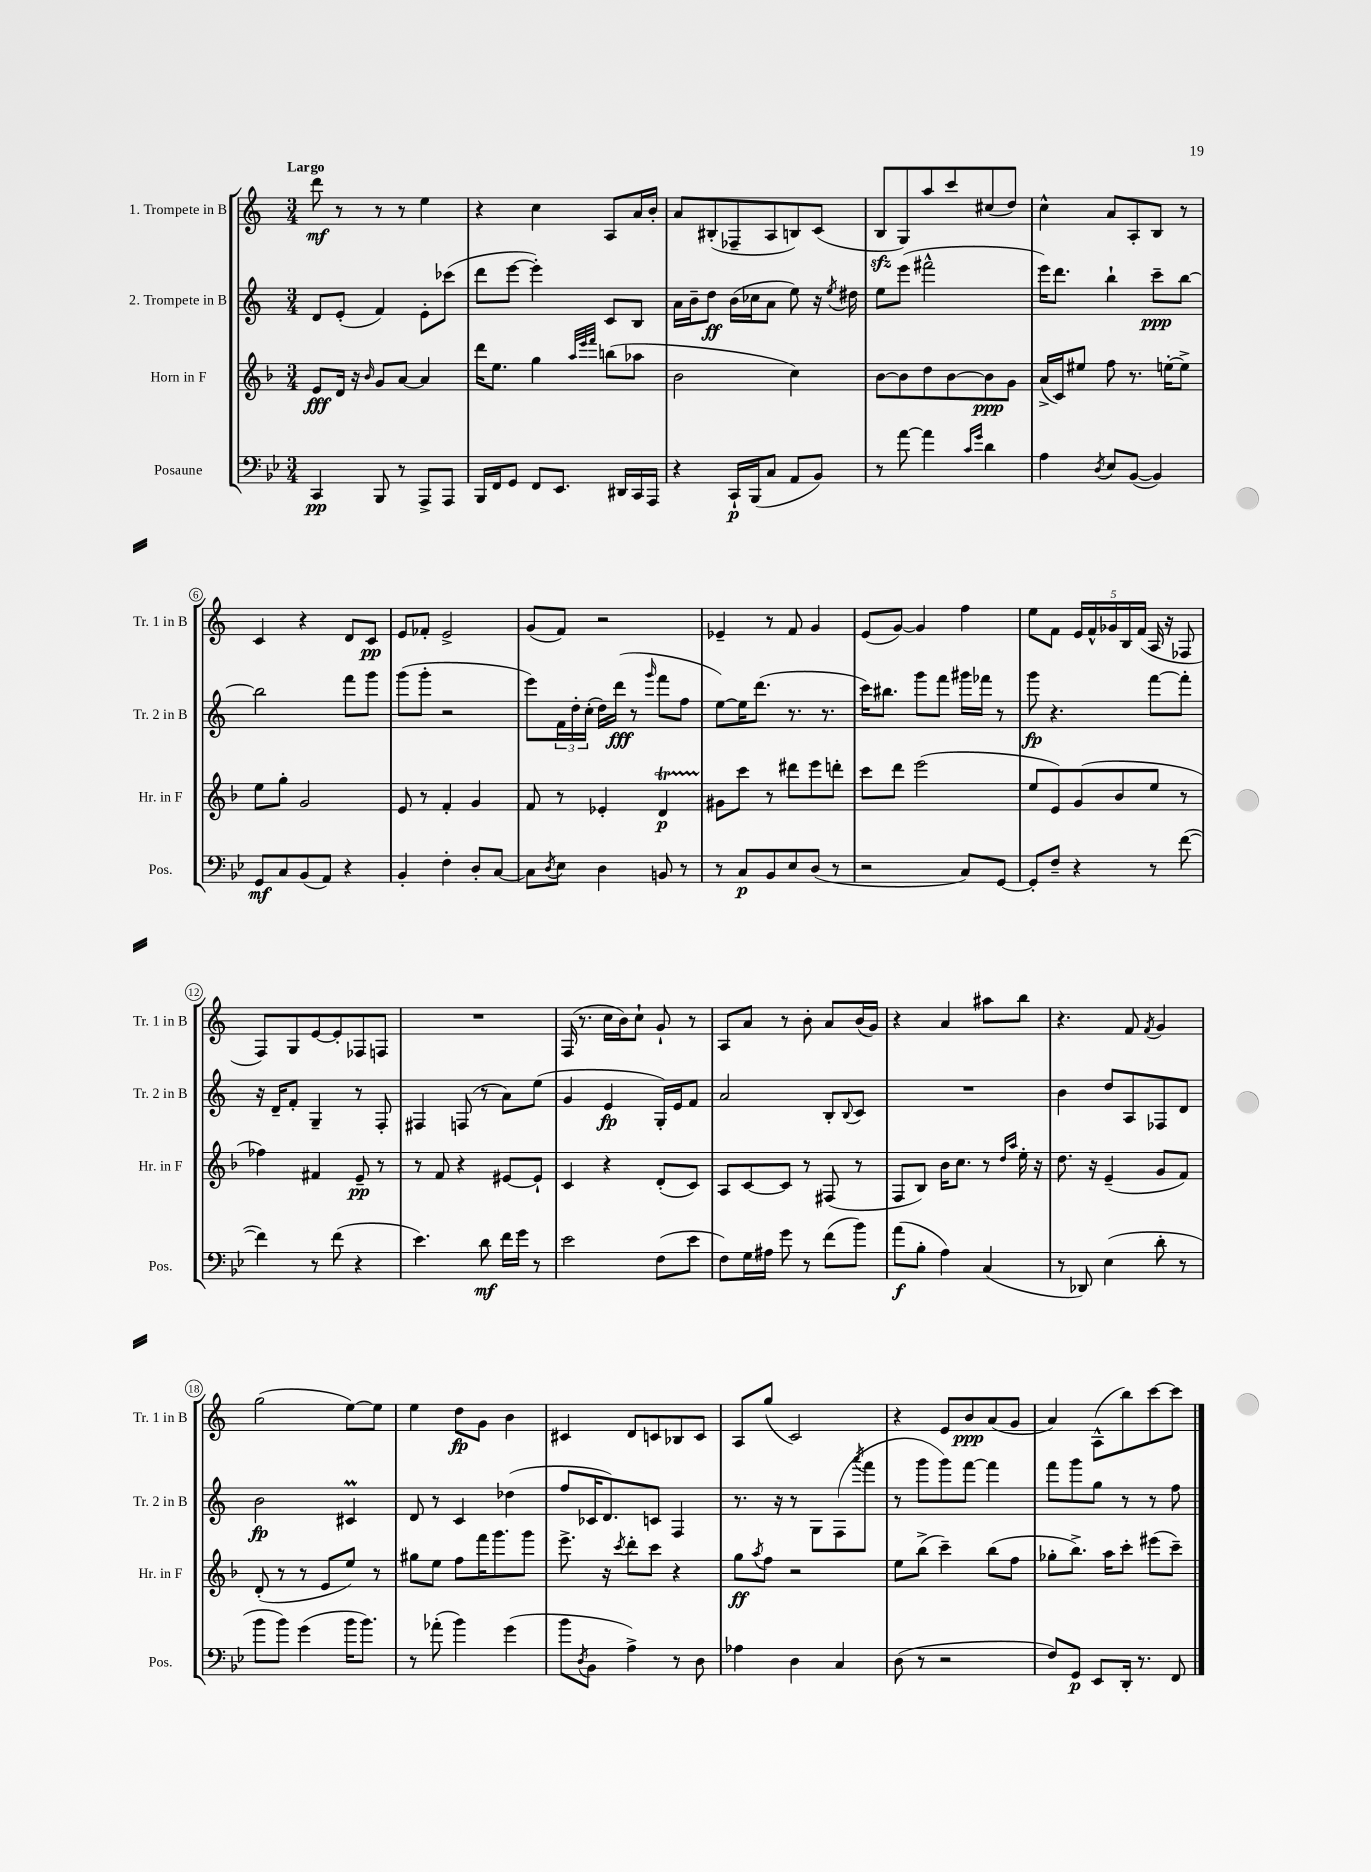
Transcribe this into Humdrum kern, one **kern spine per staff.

**kern	**dynam	**kern	**dynam	**kern	**dynam	**kern	**dynam
*part4	*part4	*part3	*part3	*part2	*part2	*part1	*part1
*staff4	*staff4	*staff3	*staff3	*staff2	*staff2	*staff1	*staff1
*I"Posaune	*	*I"Horn in F	*	*I"2. Trompete in B	*	*I"1. Trompete in B	*
*I'Pos.	*	*I'Hr. in F	*	*I'Tr. 2 in B	*	*I'Tr. 1 in B	*
*clefF4	*	*clefG2	*	*clefG2	*	*clefG2	*
*k[b-e-]	*	*k[b-]	*	*k[]	*	*k[]	*
*M3/4	*	*M3/4	*	*M3/4	*	*M3/4	*
=1	=1	=1	=1	=1	=1	=1	=1
!	!	!	!	!	!	!LO:TX:a:B:t=Largo	!
4CC/	pp	8e/L	fff	8d/L	.	8ddd\	mf
.	.	16d/Jk	.	(8e'/J	.	8r	.
.	.	16r	.	.	.	.	.
.	.	16qqb-/	.	.	.	.	.
8BBB-/	.	8g/L	.	4f/)	.	8r	.
8r	.	[8a/J	.	.	.	8r	.
8AAA^/L	.	4a/]	.	8e'\L	.	4ee\	.
8AAA/J	.	.	.	(8ccc-X\J	.	.	.
=2	=2	=2	=2	=2	=2	=2	=2
16BBB-/LL	.	16ddd\KL	.	8ddd\L	.	4r	.
16FF/J	.	8.ee\J	.	.	.	.	.
8GG/J	.	.	.	[8eee\J	.	.	.
8FF/L	.	4gg\	.	4eee'\])	.	4cc\	.
8.EE-/J	.	.	.	.	.	.	.
.	.	32qqaa/LLL	.	.	.	.	.
.	.	32qqeee/	.	.	.	.	.
.	.	32qqfff/JJJ	.	.	.	.	.
.	.	(8bbn\L	.	8c/L	.	8A/L	.
16DD#X/LL	.	.	.	.	.	.	.
16CC/	.	8aa-X\J	.	8B/J	.	16a/L	.
16AAA/JJ	.	.	.	.	.	16b'/JJ	.
=3	=3	=3	=3	=3	=3	=3	=3
4r	.	2b-\	.	16a\LL	.	8a/L	.
.	.	.	.	16b~\J	.	.	.
.	.	.	.	8dd\J	ff	(8B#X'/	.
16CC`/LL	p	.	.	(16b\LL	.	8F-X~/	.
(16BBB-/J	.	.	.	16cc-X\J	.	.	.
8C/J	.	.	.	8a\J	.	8A/	.
8AA/L	.	4cc\)	.	8ee\)	.	8Bn/)	.
8BB-/J)	.	.	.	16r	.	(8c/J	.
.	.	.	.	8qee/	.	.	.
.	.	.	.	16dd#X\	.	.	.
=4	=4	=4	=4	=4	=4	=4	=4
8r	.	[8b-\L	.	8ee\L	.	8Bzz/L	.
[8a\	.	8b-\]	.	(8eee\J	.	8G/)	.
4a\]	.	8dd\	.	2fff#X^^\	.	8aa/	.
.	.	[8b-\	.	.	.	8ccc/	.
16qqc/LL	.	.	.	.	.	.	.
16qqg/JJ	.	.	.	.	.	.	.
4d\	.	8b-\]	ppp	.	.	(8cc#X/	.
.	.	8g\J	.	.	.	8dd/J)	.
=5	=5	=5	=5	=5	=5	=5	=5
4A\	.	(16a^/LL	.	16eee\KL)	.	4cc^^\	.
.	.	16c/J)	.	8.ddd\J	.	.	.
.	.	8ee#X/J	.	.	.	.	.
8qD/	.	.	.	.	.	.	.
8E-/L	.	8ff\	.	4bb`\	.	8a/L	.
([8BB-/J	.	8.r	.	.	.	8A'/	.
4BB-/])	.	.	.	8ccc~\L	ppp	8B/J	.
.	.	[16een'\KL	.	.	.	.	.
.	.	8ee^\J]	.	[8bb\J	.	8r	.
!!LO:LB:g=z
=6	=6	=6	=6	=6	=6	=6	=6
8GG/L	mf	8ee\L	.	2bb\]	.	4c/	.
8C/	.	8gg'\J	.	.	.	.	.
(8BB-/	.	2g/	.	.	.	4r	.
8AA/J)	.	.	.	.	.	.	.
4r	.	.	.	8fff\L	.	8d/L	.
.	.	.	.	8ggg\J	.	8c/J	pp
=7	=7	=7	=7	=7	=7	=7	=7
4BB-'/	.	8e/	.	(8ggg\L	.	8e/L	.
.	.	8r	.	8ggg'\J	.	8f-X'/J	.
4F'\	.	4f'/	.	2r	.	2e^/	.
8D'/L	.	4g/	.	.	.	.	.
[8C/J	.	.	.	.	.	.	.
=8	=8	=8	=8	=8	=8	=8	=8
8C\L]	.	8f/	.	8eee\L)	.	(8g/L	.
8qD/	.	.	.	.	.	.	.
8E-\J	.	8r	.	24f\L	.	8f/J)	.
.	.	.	.	24dd'\	.	.	.
.	.	.	.	(24cc'\JJ	.	.	.
4D\	.	4e-X'/	.	16dd\LL)	.	2r	.
.	.	.	.	(16ddd\JJ	fff	.	.
.	.	.	.	8r	.	.	.
.	.	.	.	16qqggg/	.	.	.
8BBn/	.	4dT/	p	8fff\L	.	.	.
8r	.	.	.	8ff\J	.	.	.
=9	=9	=9	=9	=9	=9	=9	=9
8r	.	8g#X\L	.	[8ee\L)	.	4e-X~/	.
8C/L	p	8ccc\J	.	16ee\K]	.	.	.
.	.	.	.	(8.ddd\J	.	.	.
8BB-/	.	8r	.	.	.	8r	.
8E-/	.	8ddd#X\L	.	8.r	.	8f/	.
(8D/J	.	8eee\	.	.	.	4g/	.
.	.	.	.	8.r	.	.	.
8r	.	8dddn'\J	.	.	.	.	.
=10	=10	=10	=10	=10	=10	=10	=10
2r	.	8ccc\L	.	16ccc\KL)	.	(8e/L	.
.	.	.	.	8.bb#X\J	.	.	.
.	.	8ddd\J	.	.	.	[8g/J)	.
.	.	(2eee\	.	8ggg\L	.	4g/]	.
.	.	.	.	8fff\J	.	.	.
8C/L)	.	.	.	16ggg#X\LL	.	4ff\	.
.	.	.	.	16fff-X\JJ	.	.	.
[8GG/J	.	.	.	8r	.	.	.
=11	=11	=11	=11	=11	=11	=11	=11
8GG'/L]	.	8ee/L	.	8ggg\	fp	8ee\L	.
8F~/J	.	8e/)	.	4.r	.	8f\J	.
4r	.	(8g/	.	.	.	20e/LL	.
.	.	.	.	.	.	20f^^/	.
.	.	.	.	.	.	20g-X/	.
.	.	8b-/	.	.	.	.	.
.	.	.	.	.	.	20B/	.
.	.	.	.	.	.	(20f/JJ	.
8r	.	8ee/J	.	[8fff\L	.	16A/	.
.	.	.	.	.	.	16r	.
([8f\	.	8r	.	8fff'\J]	.	8F-X/	.
!!LO:LB:g=z
=12	=12	=12	=12	=12	=12	=12	=12
4f\])	.	4ff-X\)	.	16r	.	8F/L)	.
.	.	.	.	16d~/KL	.	.	.
.	.	.	.	8f'/J	.	8G/	.
8r	.	4f#X/	.	4G~/	.	[8e/	.
(8f\	.	.	.	.	.	8e'/]	.
4r	.	8e~/	pp	8r	.	8F-X/	.
.	.	8r	.	8F'/	.	8Fn/J	.
=13	=13	=13	=13	=13	=13	=13	=13
4.e-\)	.	8r	.	4F#X/	.	2.r	.
.	.	8f/	.	.	.	.	.
.	.	4r	.	(8Fn/	.	.	.
8d\	mf	.	.	8r	.	.	.
16f\LL	.	[8e#X/L	.	8a\L)	.	.	.
16g\JJ	.	.	.	.	.	.	.
8r	.	8e#`/J]	.	(8ee\J	.	.	.
=14	=14	=14	=14	=14	=14	=14	=14
2e-\	.	4c/	.	4g/	.	(16F/	.
.	.	.	.	.	.	8.r	.
.	.	4r	.	4e/	fp	16cc\LL	.
.	.	.	.	.	.	16b\J)	.
.	.	.	.	.	.	8cc`\J	.
(8F\L	.	(8d'/L	.	16G'/LL)	.	8g`/	.
.	.	.	.	16e/J	.	.	.
8e-\J	.	8c/J)	.	8f/J	.	8r	.
=15	=15	=15	=15	=15	=15	=15	=15
8F\L)	.	8A/L	.	2a/	.	8A/L	.
16G\L	.	[8c/	.	.	.	8a/J	.
16A#X\JJ	.	.	.	.	.	.	.
8g\	.	8c/J]	.	.	.	8r	.
8r	.	8r	.	.	.	8b'\	.
(8f\L	.	(8F#X/	.	8B'/L	.	8a/L	.
.	.	.	.	8qqB/	.	.	.
8b-\J)	.	8r	.	8c/J	.	(16b/L	.
.	.	.	.	.	.	16g/JJ)	.
=16	=16	=16	=16	=16	=16	=16	=16
(8a\L	f	8F/L	.	2.r	.	4r	.
8B-'\J	.	8B-/J)	.	.	.	.	.
4A\)	.	16b-\KL	.	.	.	4a/	.
.	.	8.cc\J	.	.	.	.	.
(4C/	.	8r	.	.	.	8aa#X\L	.
.	.	16qqdd/LL	.	.	.	.	.
.	.	16qqaa/JJ	.	.	.	.	.
.	.	16ee'\	.	.	.	8bb\J	.
.	.	16r	.	.	.	.	.
=17	=17	=17	=17	=17	=17	=17	=17
8r	.	8.dd\	.	4b\	.	4.r	.
8DD-X/)	.	.	.	.	.	.	.
.	.	16r	.	.	.	.	.
(4E-\	.	(4e~/	.	8dd/L	.	.	.
.	.	.	.	8A/	.	8f/	.
.	.	.	.	.	.	8qf/	.
8d'\	.	8g/L	.	8F-X/	.	4g/	.
8r	.	8f/J)	.	8d/J	.	.	.
!!LO:LB:g=z
=18	=18	=18	=18	=18	=18	=18	=18
8b-\L	.	(8d'/	.	2b\	fp	(2gg\	.
8b-\J)	.	8r	.	.	.	.	.
(4g\	.	8r	.	.	.	.	.
.	.	8e/L	.	.	.	.	.
16b-\KL	.	8ee/J)	.	4c#Xm/	.	[8ee\L)	.
8.b-\J)	.	.	.	.	.	.	.
.	.	8r	.	.	.	8ee\J]	.
=19	=19	=19	=19	=19	=19	=19	=19
8r	.	8gg#X\L	.	8d/	.	4ee\	.
(8a-X'\	.	8ee\J	.	8r	.	.	.
4b-\)	.	8ff\L	.	4c/	.	8dd\L	fp
.	.	16fff\K	.	.	.	8g\J	.
.	.	8.ggg\	.	.	.	.	.
(4g\	.	.	.	(4dd-X\	.	4b\	.
.	.	8ggg\J	.	.	.	.	.
=20	=20	=20	=20	=20	=20	=20	=20
8b-\L	.	8.eee^\	.	8ff/L	.	4c#X/	.
8qD/	.	.	.	.	.	.	.
8BB-\J	.	.	.	16c-X/K	.	.	.
.	.	16r	.	8.d/)	.	.	.
.	.	8qccc/	.	.	.	.	.
4A^\)	.	8ddd'\L	.	.	.	8d/L	.
.	.	8ccc\J	.	8cn/J	.	8cn/	.
8r	.	4r	.	4F/	.	8B-X/	.
8D\	.	.	.	.	.	8c/J	.
=21	=21	=21	=21	=21	=21	=21	=21
4A-X\	.	8gg\L	ff	8.r	.	8A/L	.
.	.	8qaa/	.	.	.	.	.
.	.	8ff\J	.	.	.	(8gg/J	.
.	.	.	.	16r	.	.	.
4D\	.	2r	.	8r	.	2c/)	.
.	.	.	.	8G\L	.	.	.
4C/	.	.	.	(8F\	.	.	.
.	.	.	.	8qaaa/	.	.	.
.	.	.	.	8fff\J	.	.	.
=22	=22	=22	=22	=22	=22	=22	=22
(8D\	.	8ee\L	.	8r	.	4r	.
8r	.	(8bb-^\J	.	8ggg\L	.	.	.
2r	.	4ccc~\)	.	8ggg\)	.	8e/L	.
.	.	.	.	[8fff\J	.	8b/	ppp
.	.	(8bb-\L	.	4fff\]	.	(8a/	.
.	.	8ff\J	.	.	.	8g/J	.
=23	=23	=23	=23	=23	=23	=23	=23
8F/L)	.	8gg-X'\L	.	8fff\L	.	4a/)	.
8GG/J	p	8.bb-^\J)	.	8ggg\	.	.	.
8EE-/L	.	.	.	8gg\J	.	(8A^^\L	.
.	.	16aa\KL	.	.	.	.	.
16DD'/Jk	.	8ccc'\J	.	8r	.	8bb\)	.
8.r	.	.	.	.	.	.	.
.	.	(8eee#X\L	.	8r	.	[8ccc\	.
8FF/	.	8ccc~\J)	.	8ff\	.	8ccc\J]	.
==	==	==	==	==	==	==	==
*-	*-	*-	*-	*-	*-	*-	*-
